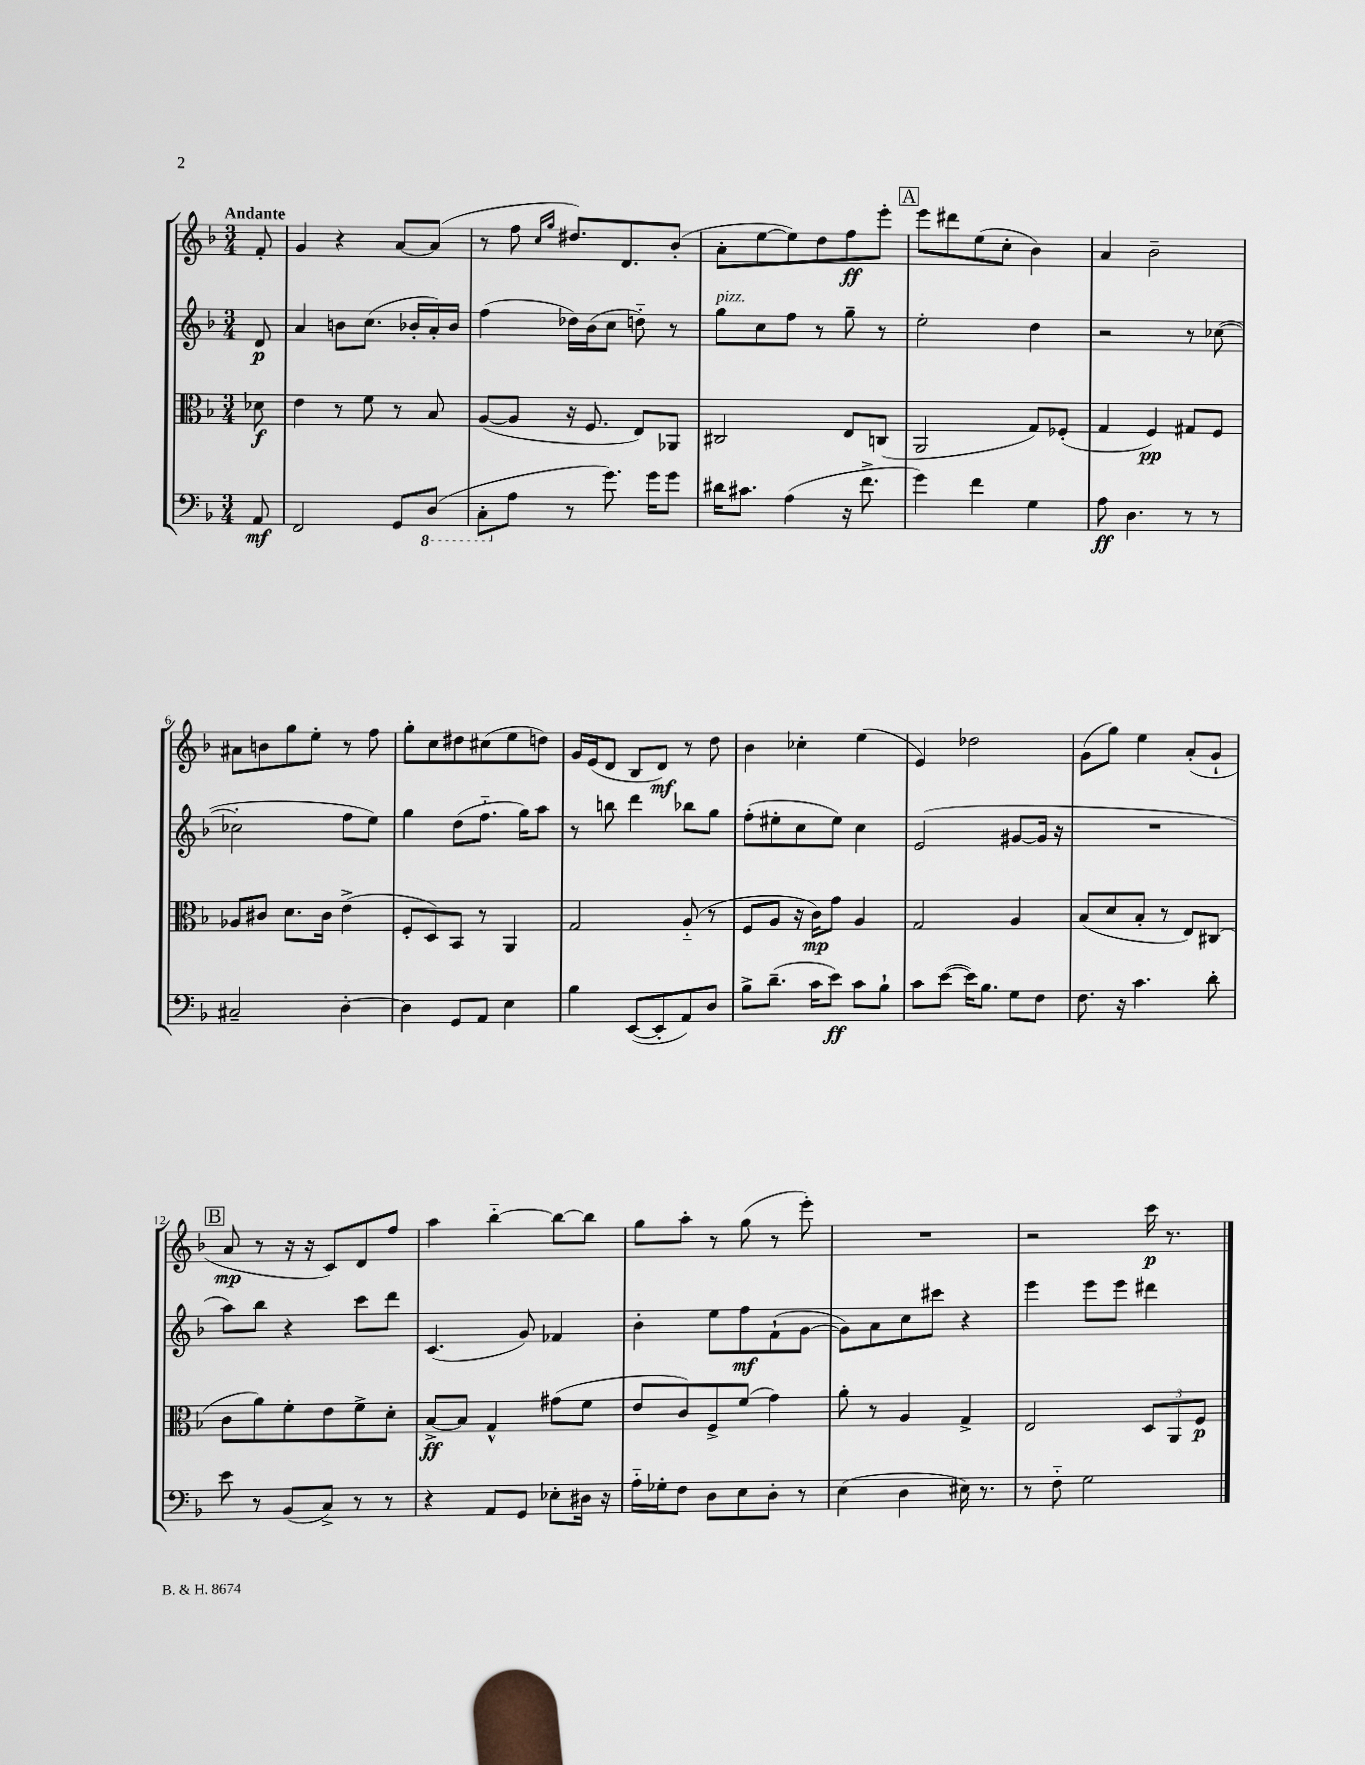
<<
\new StaffGroup <<
\new Staff = "s0" {
    \clef treble \key f \major \numericTimeSignature \time 3/4 \partial 8 \tempo "Andante"
    f'8-. |
    g'4 r4 a'8~ a'8( |
    r8 f''8 \grace { c''16 g''16 } dis''8.) d'8. bes'8-.( |
    a'8-. e''8~ e''8) d''8 f''8\ff e'''8-. |
    \mark \markup { \box "A" } e'''8 dis'''8 e''8( c''8-. bes'4) |
    a'4 bes'2-- |
    ais'8 b'8 g''8 e''8-. r8 f''8 |
    g''8-. c''8 dis''8 cis''8( e''8 d''8) |
    g'16 e'16( d'8 bes8 d'8\mf) r8 d''8 |
    bes'4 ces''4-. e''4( |
    e'4) des''2 |
    g'8( g''8) e''4 a'8-.( g'8-! |
    \mark \markup { \box "B" } a'8\mp r8 r16 r16 c'8) d'8 f''8 |
    a''4 bes''4~-_ bes''8~ bes''8 |
    g''8 a''8-. r8 g''8( r8 e'''8-.) |
    R2. |
    r2 c'''16\p r8. \bar "|." |
}
\new Staff = "s1" {
    \clef treble \key f \major \numericTimeSignature \time 3/4 \partial 8
    d'8\p |
    a'4 b'8 c''8.( bes'16-. a'16-.) bes'16 |
    f''4( des''16) bes'16( c''8 d''8-_) r8 |
    g''8^\markup { \italic "pizz." } c''8 f''8 r8 g''8-- r8 |
    \mark \markup { \box "A" } e''2-. d''4 |
    r2 r8 ces''8~( |
    ces''2-. f''8 e''8) |
    g''4 d''8( f''8.-_ g''16) a''8 |
    r8 b''8 d'''4 bes''8 g''8 |
    f''8-.( eis''8-. c''8 eis''8) c''4 |
    e'2( gis'8~ gis'16 r16 |
    R2. |
    \mark \markup { \box "B" } a''8) bes''8 r4 c'''8 d'''8 |
    c'4.( g'8) fes'4 |
    bes'4-. e''8 f''8\mf f'8-!( g'8~ |
    g'8) a'8 c''8 cis'''8 r4 |
    e'''4 e'''8 e'''8 dis'''4 \bar "|." |
}
\new Staff = "s2" {
    \clef alto \key f \major \numericTimeSignature \time 3/4 \partial 8
    des'8\f |
    e'4 r8 f'8 r8 bes8 |
    a8~( a8 r16 f8. e8) aes,8 |
    cis2 e8 c8( |
    \mark \markup { \box "A" } a,2 g8) fes8-.( |
    g4 f4\pp) gis8 f8 |
    aes8 cis'8 d'8. cis'16 e'4->( |
    f8-. d8) bes,8 r8 a,4 |
    g2 a8-_( r8 |
    f8 a8 r16 c'16\mp) g'8 a4 |
    g2 a4 |
    bes8( d'8 bes8-. r8 e8) cis8( |
    \mark \markup { \box "B" } c'8 a'8) f'8-. e'8 f'8-> d'8-. |
    bes8~->\ff bes8 g4-^ gis'8( f'8 |
    e'8 c'8) f8-> f'8( g'4) |
    a'8-. r8 a4 g4-> |
    e2 \tuplet 3/2 { d8 a,8 f8\p } \bar "|." |
}
\new Staff = "s3" {
    \clef bass \key f \major \numericTimeSignature \time 3/4 \partial 8
    a,8\mf |
    f,2 g,8 \ottava #-1 d,8( |
    c,8-. \ottava #0 a8 r8 g'8.) g'16 g'8 |
    dis'16 cis'8. a4( r16 f'8.-> |
    \mark \markup { \box "A" } g'4) f'4 g4 |
    a8\ff d4. r8 r8 |
    cis2-- d4~-. |
    d4 g,8 a,8 e4 |
    bes4 e,8~( e,8-. a,8) d8 |
    bes8-> d'8.--( c'16 e'8\ff) c'8 bes8-! |
    c'8 e'8~( e'16) bes8. g8 f8 |
    f8. r16 c'4. d'8-. |
    \mark \markup { \box "B" } e'8 r8 bes,8( c8->) r8 r8 |
    r4 a,8 g,8 ees8-. dis16 r16 |
    a16-_ ges16-. f8 d8 e8 d8-. r8 |
    e4( d4 eis16) r8. |
    r8 f8-_ g2 \bar "|." |
}
>>
>>
